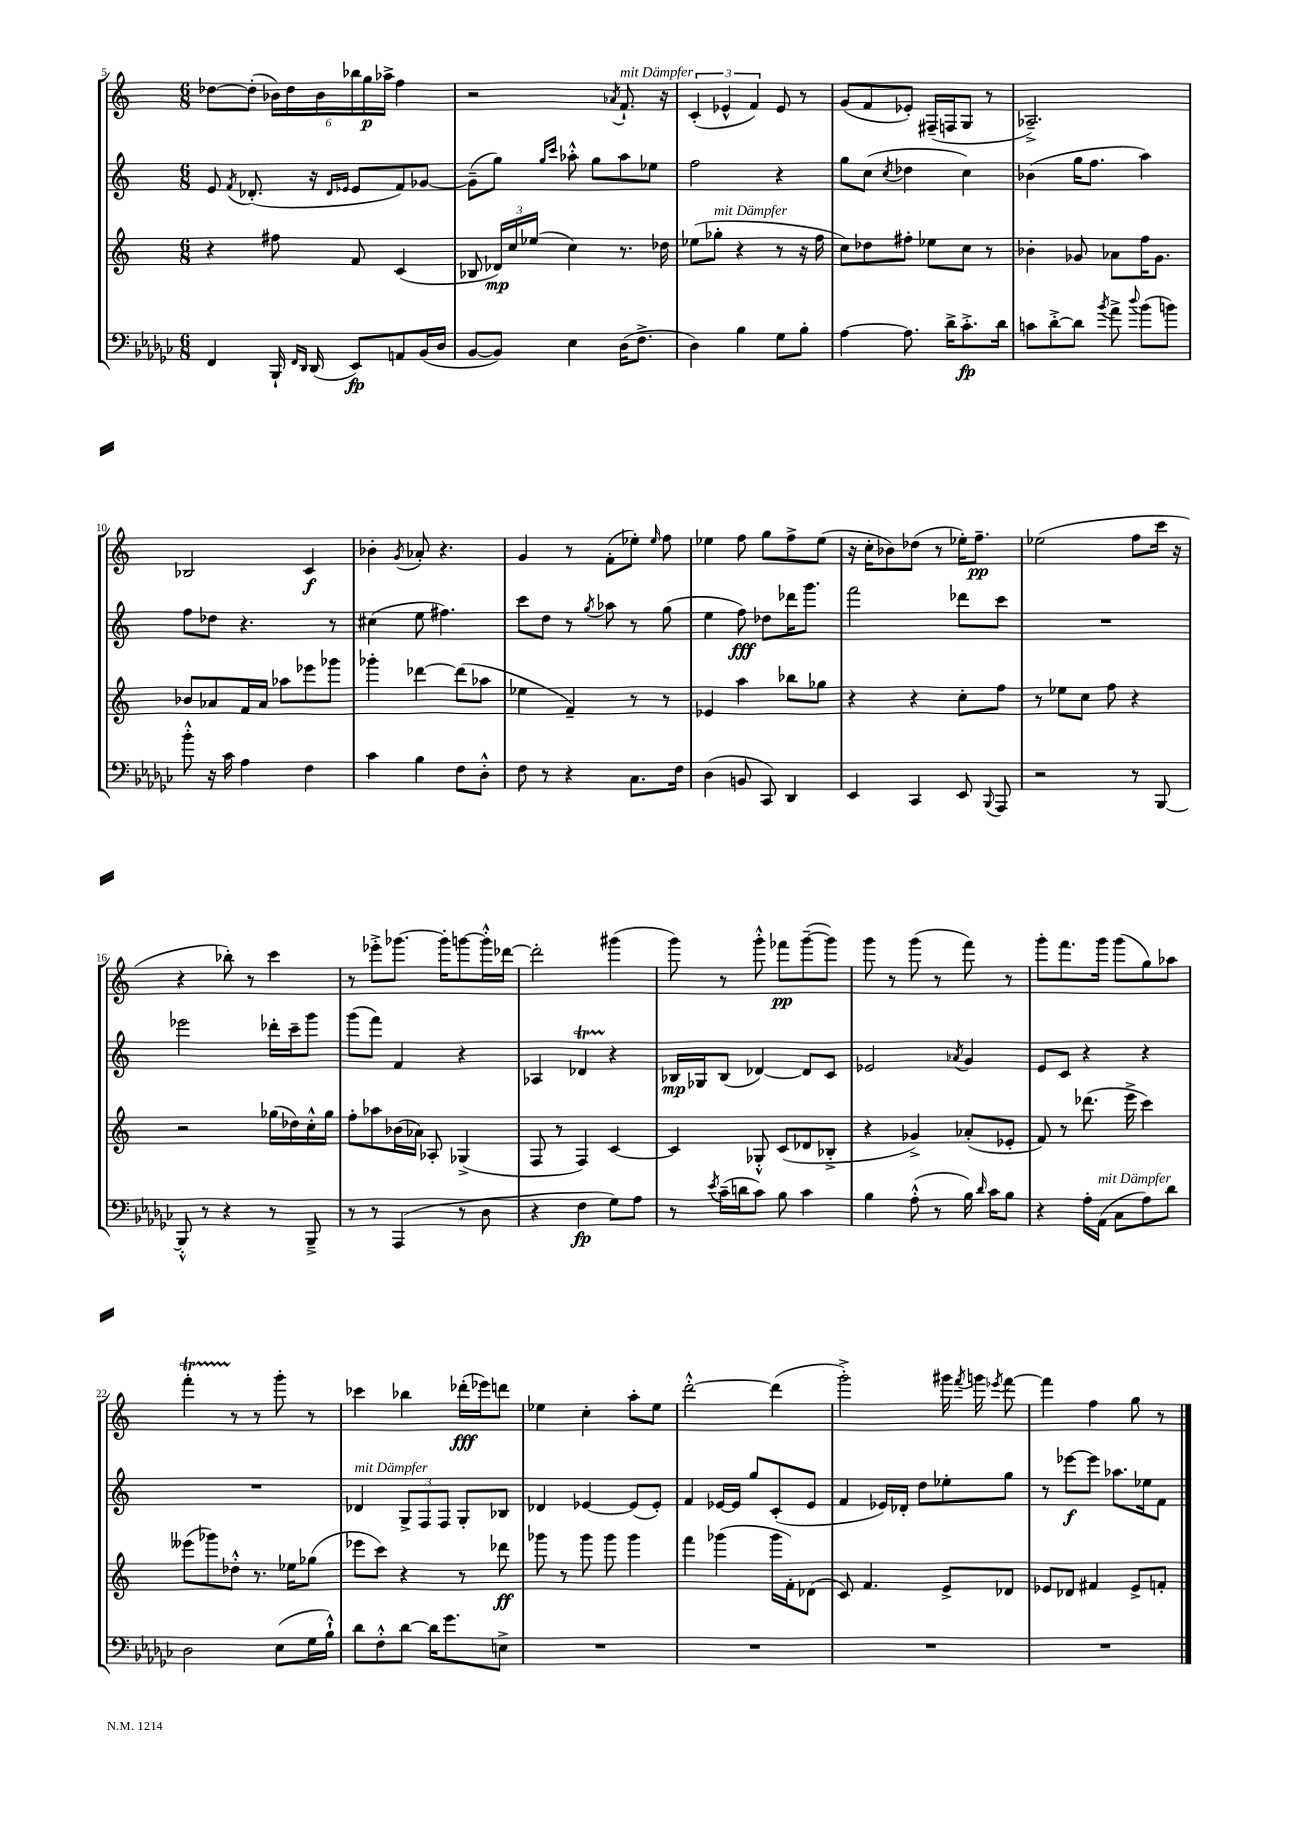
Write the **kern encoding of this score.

**kern	**kern	**kern	**kern
*staff4	*staff3	*staff2	*staff1
*clefF4	*clefG2	*clefG2	*clefG2
*k[b-e-a-d-g-c-]	*k[]	*k[]	*k[]
*M6/8	*M6/8	*M6/8	*M6/8
4FF	4r	8e	[8dd-
.	.	8qf	.
.	.	(8.d-'	(8dd-']
16BBB-`	8ff#	.	24b-)
.	.	.	24dd-
16qqFF	.	.	.
16qqDD-	.	.	.
(16DD-	.	16r	.
.	.	.	24b-
.	.	16qqd-	.
.	.	16qqe-	.
8EE-)	8f	8e-	24bb-
.	.	.	24gg
.	.	.	24aa-^
8AA	(4c	8f)	4ff
(16BB-	.	[8g-	.
16D-	.	.	.
=	=	=	=
[8BB-	8B-	(8g-~]	2r
8BB-])	24d-)	8gg)	.
.	24cc	.	.
.	(24ee-	.	.
.	.	16qqgg	.
.	.	16qqccc	.
4E-	4cc)	8aa-'^^	.
.	.	8gg	.
.	.	.	8qa-
(16D-	8.r	8aa-	8.f`
8.F^	.	.	.
.	.	8ee-	.
.	16dd-	.	16r
=	=	=	=
4D-)	(8ee-	2ff	(6c'
.	8gg-'	.	.
.	.	.	6e-^^
4B-	4r	.	.
.	.	.	6f)
8G-	8r	4r	8e-
8B-'	16r	.	8r
.	16ff	.	.
=	=	=	=
[4A-	8cc)	8gg	(8g
.	8dd-	(8cc	8f
.	.	8qcc	.
8.A-]	8ff#'	4dd-	8e-')
.	8ee-	.	(16F#~
16d-^	.	.	16F
8.c-'^	8cc	4cc)	8G
.	8r	.	8r
16d-	.	.	.
=	=	=	=
8c	4b-'	(4b-	2.A-~^)
[8d-'^	.	.	.
8d-]	8g-	16gg	.
.	.	8.ff	.
8qb-	.	.	.
8a-^	8a-	.	.
8qqdd-	.	.	.
(8b-	16ff	4aa)	.
.	8.g-	.	.
8b)	.	.	.
=	=	=	=
8b-'^^	8b-	8ff	2B-
16r	8a-	8dd-	.
16c-	.	.	.
4A-	16f	4.r	.
.	16a-	.	.
.	8aa-	.	.
4F	8eee-	.	4c
.	8ggg-	8r	.
=	=	=	=
4c-	4ggg-'	(4cc#	4b-'
.	.	.	8qg
4B-	[4ddd-	8ee	8a-'
.	.	4.ff#)	4.r
8F	(8ddd-]	.	.
8D-'^^	8aa-	.	.
=	=	=	=
8F	4ee-	8ccc	4g
8r	.	8dd	.
4r	4f~)	8r	8r
.	.	8qgg	.
.	.	8aa-	(8f'
8.C-	8r	8r	8ee-')
.	.	.	16qqee-
.	8r	(8gg	8ff
16F	.	.	.
=	=	=	=
(4D-	4e-	4ee	4ee-
8BB	4aa	8ff)	8ff
8CC-)	.	8dd-	8gg
4DD-	8bb-	16ddd-	8ff^
.	.	8.ggg	.
.	8gg-	.	(8ee-
=	=	=	=
4EE-	4r	2fff	16r
.	.	.	16cc'
.	.	.	8b-)
4CC-	4r	.	(8dd-
.	.	.	8r
8EE-	8cc'	8ddd-	16ee-')
.	.	.	8.ff~
8qqBBB-	.	.	.
8AAA-	8ff	8ccc	.
=	=	=	=
2r	8r	2.r	(2ee-
.	8ee-	.	.
.	8cc	.	.
.	8ff	.	.
8r	4r	.	8ff
[8BBB-	.	.	16ccc
.	.	.	16r
=	=	=	=
8BBB-'^^]	2r	2eee-	4r
8r	.	.	.
4r	.	.	8bb-')
.	.	.	8r
8r	(16gg-	16ddd-'	4ccc
.	16dd-)	16ccc~	.
8BBB-~^	16cc'^^	8ggg	.
.	16gg-	.	.
=	=	=	=
8r	8ff'	(8ggg	8r
8r	8aa-	8fff)	8eee-'^
(4AAA-	(16b-	4f	[8.ggg-
.	16a-)	.	.
.	8A-'	.	.
.	.	.	16ggg-']
8r	(4G-^	4r	[8ggg
8D-	.	.	16ggg'^^]
.	.	.	[16ddd-
=	=	=	=
4r	8F	4A-	2ddd-']
.	8r	.	.
4F	4F)	4d-	.
8G-)	[4c	4r	(4ggg#
8A-	.	.	.
=	=	=	=
8r	4c]	16B-	8ggg)
.	.	16G-	.
8qe-	.	.	.
(16c-~	.	(8B-	8r
16d	.	.	.
8c-)	8G-'^^	[4d-)	8ggg'^^
8B-	(8c	.	8fff-
4c-	8d-	8d-]	([8ggg~
.	8B-'^	8c	8ggg])
=	=	=	=
4B-	4r	2e-	8ggg
.	.	.	8r
(8A-'^^	4g-^)	.	(8ggg
8r	.	.	8r
.	.	8qa-	.
16B-)	(8a-'	4g	8fff)
16qqd-	.	.	.
16c-	.	.	.
8B-	8e-'	.	8r
=	=	=	=
4r	8f)	8e	8ggg'
.	8r	8c	8.fff
16A-'	(8.ddd-	4r	.
(16AA-	.	.	16ggg
8C-	.	.	(8ggg
.	16eee^	.	.
8A-)	4ccc)	4r	8gg)
8d-	.	.	8aa-
=	=	=	=
2D-	(8eee--	2.r	4fff'
.	8ggg-)	.	.
.	8dd-'^^	.	8r
.	8.r	.	8r
(8E-	.	.	8ggg'
.	16ee-	.	.
16G-	(8gg-	.	8r
16B-`^^)	.	.	.
=	=	=	=
8d-	8eee-	4d-	4ccc-
8F'^^	8ccc)	.	.
[8d-	4r	12G^	4bb-
.	.	12F	.
16d-]	.	.	.
.	.	12F	.
8.g-	.	.	.
.	8r	8G'	(16ddd-'
.	.	.	16eee-)
8E^	8ddd-	8B-	8ddd
=	=	=	=
2.r	8ggg-	4d-	4ee-
.	8r	.	.
.	8ggg-	[4e-	4cc'
.	8ggg-	.	.
.	4ggg-	(8e-]	8aa'
.	.	8e-')	8ee-
=	=	=	=
2.r	4fff	4f	[2ddd'^^
.	(4ggg-	[16e-	.
.	.	16e-]	.
.	.	8gg	.
.	16ggg-	(8c'	(4ddd]
.	16f')	.	.
.	(8d-	8e-	.
=	=	=	=
2.r	8c)	4f	2ggg'^)
.	4.f	.	.
.	.	16e-)	.
.	.	16d-'	.
.	.	8dd	.
.	8e^	8ee-'	16ggg#
.	.	.	8qfff
.	.	.	16ggg
.	.	.	8qeee-
.	8d-	8gg	[8fff
=	=	=	=
2.r	8e-	8r	4fff]
.	8d-	[8eee-	.
.	4f#	8eee-]	4ff
.	.	8.aa-	.
.	8e-^	.	8gg
.	.	16ee-	.
.	8f'	8f	8r
==	==	==	==
*-	*-	*-	*-
